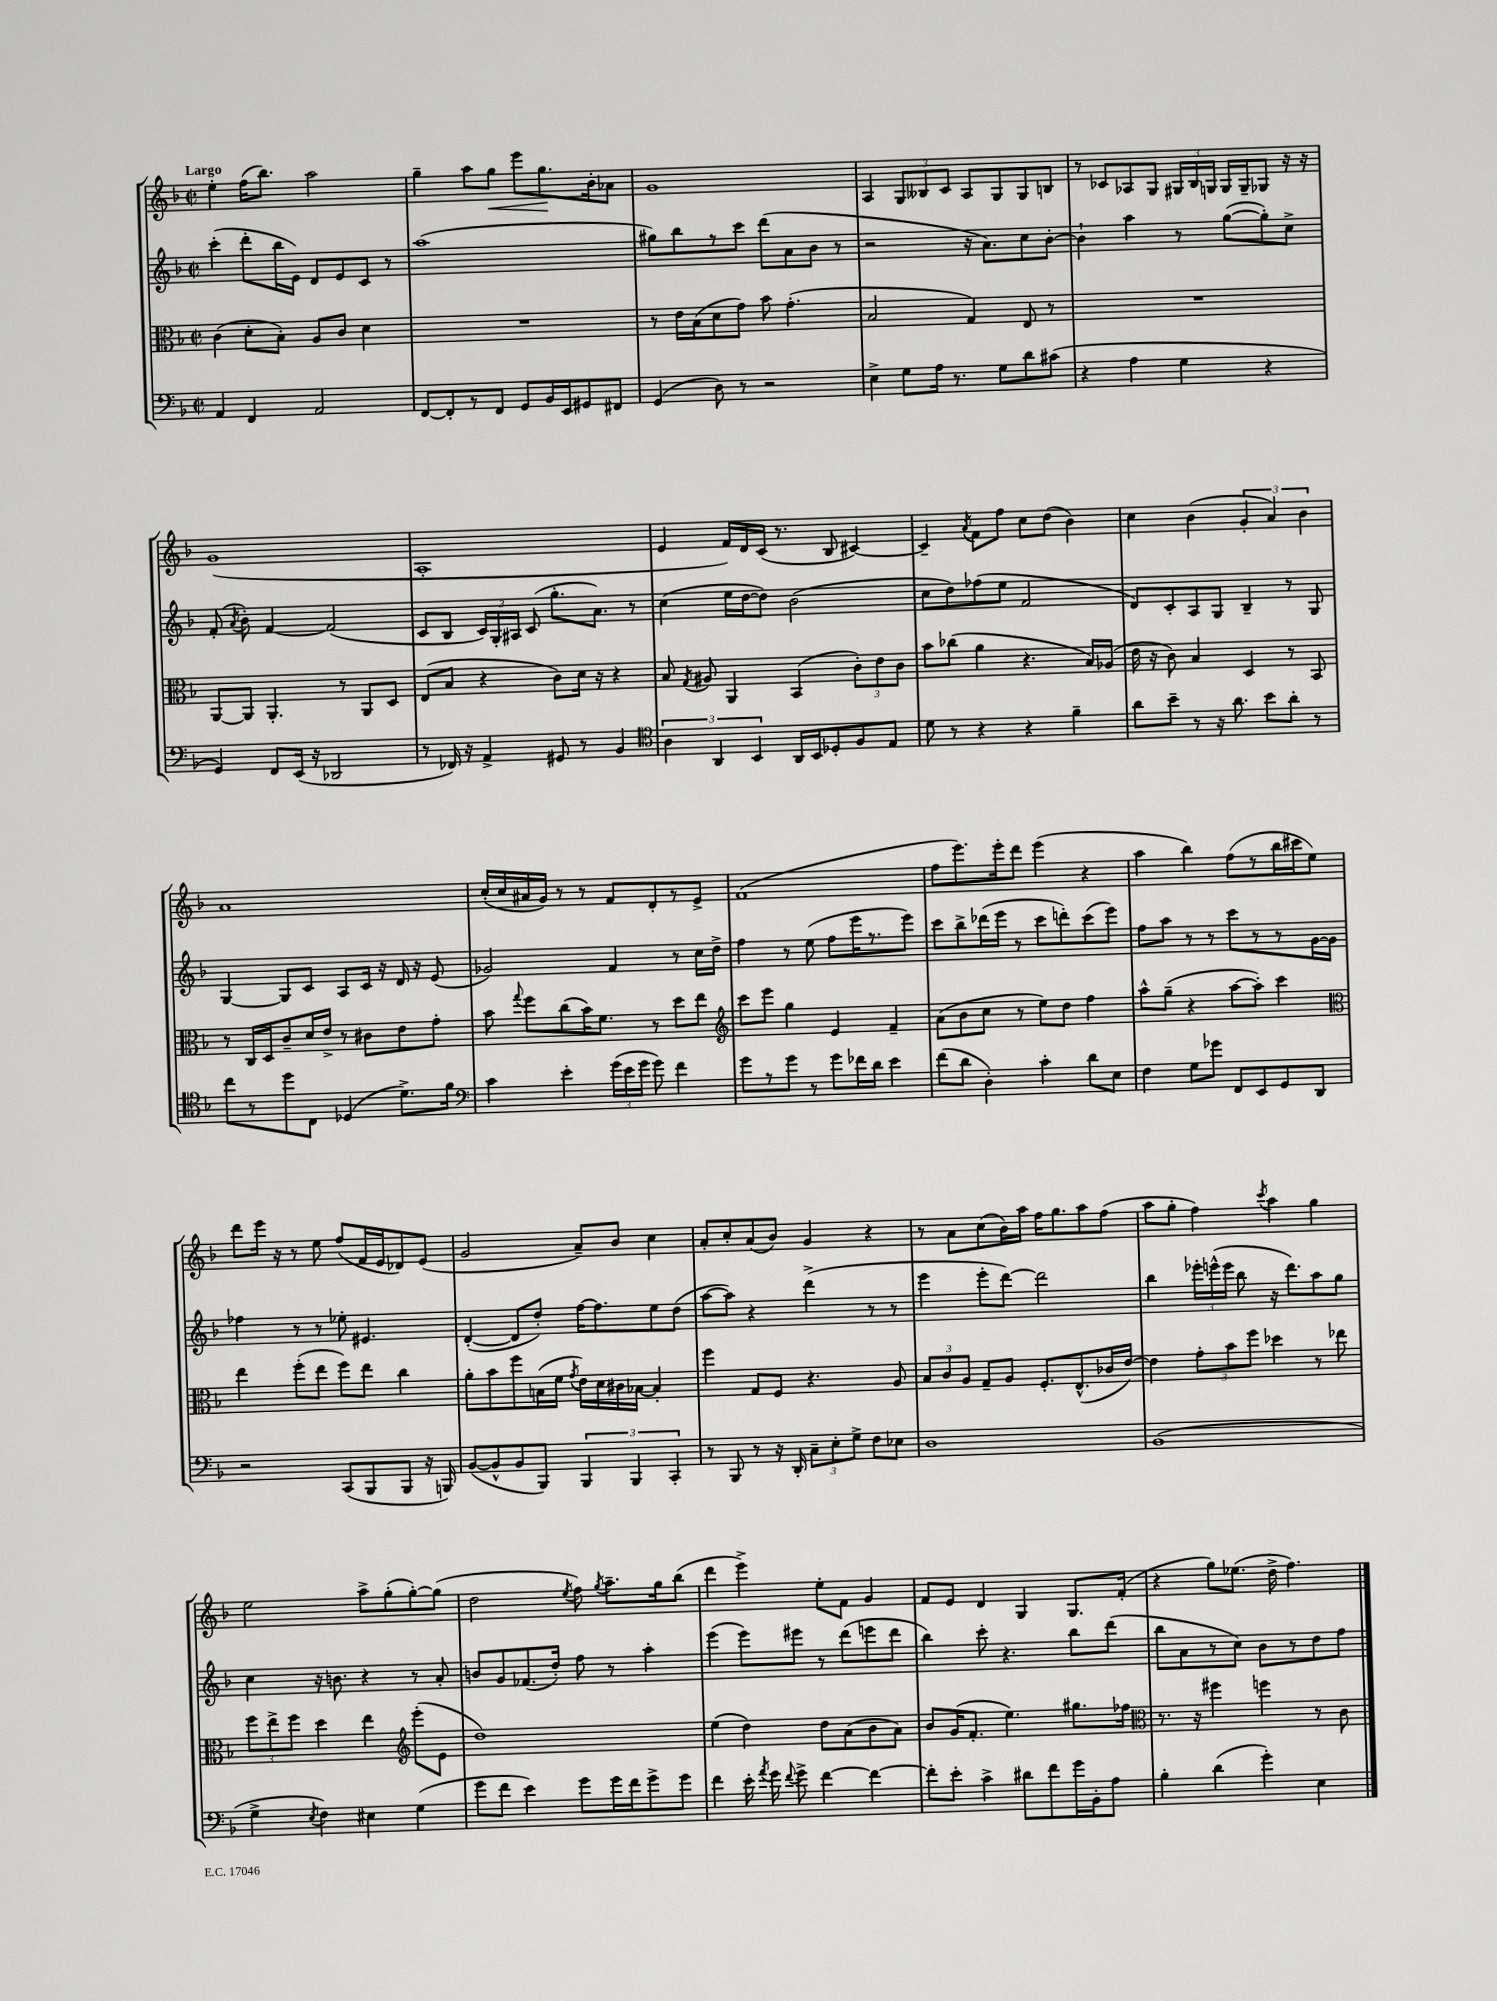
<<
\new StaffGroup <<
\new Staff = "s0" {
    \clef treble \key f \major \defaultTimeSignature \time 2/2 \tempo "Largo"
    \autoBeamOff e''4-. f''16[( bes''8.]) a''2 |
    g''4-- a''8[ g''8]\< e'''8[ g''8.\! bes'16-. aes'8] |
    g'1 |
    a4 \tuplet 3/2 { g8[ beses8 c'8] } a8[ g8 g8 b8] |
    r8 ces'8[ aes8 g8] \tuplet 3/2 { gis16[ bes16 g16] } g16[ g16-- ges8] r16 r16 |
    g'1( |
    a1-. |
    e'4 f'16[) d'16 c'16]( r8. bes8 cis'4~) |
    cis'4-- \acciaccatura { a'8 } f'8[ f''8] c''8[ d''8]( bes'4) |
    c''4 bes'4( \tuplet 3/2 { g'4-. a'4) bes'4 } |
    a'1 |
    c''16[-.( c''16 ais'16 g'16]) r8 r8 f'8[ d'8-. r8 e'8]-> |
    f'1( |
    f''8[ e'''8.) e'''16-. d'''8] e'''4( r4 |
    a''4 bes''4) f''8[( r8 bes''16 cis'''16 e''8]) |
    d'''8[ e'''16] r16 r8 e''8 f''8[( f'16 e'16 des'8) e'8]( |
    g'2 a'8[--) bes'8] c''4 |
    a'8[-. c''8-. a'8( bes'8]) g'4 r4 |
    r8 a'8[ c''8( bes'16) a''16] f''16[ g''8. a''8 f''8]( |
    a''8[ g''8]-. f''4) \acciaccatura { c'''8 } a''4 g''4 |
    e''2 a''8[-> g''8-.( g''8~-.) g''8]( |
    d''2 \acciaccatura { e''8 } f''8) \acciaccatura { g''8 } a''8.[-- g''16 bes''8]( |
    d'''4 e'''4->) e''8[-. f'8] g'4 |
    f'8[ e'8] d'4 g4 g8.[ f'16]-.( |
    r4 g''8[) ees''8.]( d''16-> f''4.) \bar "|." |
}
\new Staff = "s1" {
    \clef treble \key f \major \defaultTimeSignature \time 2/2
    \autoBeamOff c'''4-.( d'''8[-. bes''16 e'16]) d'8[ e'8 c'8] r8 |
    a''1( |
    gis''8[) bes''8 r8 c'''8] d'''8[( a'8 bes'8] r8 |
    r2 r16 a'8.[) c''8 bes'8]~-. |
    bes'4-! a''4 r8 g''8[~( g''8-.) c''8]-> |
    f'8-.( \acciaccatura { a'8 } bes'8-.) f'4~ f'2( |
    c'8[ bes8] \tuplet 3/2 { c'16[) g16-. ais16] } c'8( g''8.[-. a'8.]) r8 |
    c''4( e''16[ d''16~ d''8]) bes'2( |
    c''8[ d''8) fes''8( e''8] f'2 |
    d'8[) c'8-. a8 g8] bes4-- r8 g8 |
    g4~ g8[ c'8] a8[ c'16] r16 d'16 r16 e'8( |
    ges'2) f'4 r8 c''16[ d''16]-> |
    f''4 r8 e''8( f''8[ e'''16 r8. e'''8]) |
    c'''8[ bes''8-> des'''16( e'''16] r8 c'''8[ d'''8-.) c'''8( e'''8]) |
    f''8[ a''8] r8 r8 c'''8[ r8 r8 g'16~ g'16] |
    fes''4 r8 r8 ees''8-. eis'4. |
    d'4~-.( d'8[ d''8]-.) f''16[~ f''8. e''8 d''8]( |
    a''8[~ a''8]) r4 d'''4->( r8 r8 |
    e'''4 e'''8[-. d'''8]~) d'''2 |
    bes''4 \tuplet 3/2 { ees'''16[-. e'''16-^( e'''16] } bes''8 r16 d'''8.[) a''8 g''8] |
    c''4 r16 b'8. r4 r8 a'8-. |
    b'8[ g'8 fes'8.( d''16]-.) f''8 r8 a''4-. |
    e'''4( e'''8[) eis'''8] r8 d'''8[( e'''8 d'''8] |
    bes''4) c'''8-. r4. bes''8[ d'''8]( |
    bes''8[ a'8 r8 c''8]) bes'8[ r8 d''8 f''8] \bar "|." |
}
\new Staff = "s2" {
    \clef alto \key f \major \defaultTimeSignature \time 2/2
    \autoBeamOff c'4( d'8[-. bes8]-.) a8[ c'8] d'4 |
    R1 |
    r8 e'16[ bes16( d'8 g'8]) bes'8 g'4.-.( |
    bes2 g4) e8 r8 |
    R1 |
    a,8[~ a,8] a,4.-. r8 a,8[ d8] |
    e8[( bes8] r4 c'8[) d'16] r16 r4 |
    bes8 \acciaccatura { g8 } ais8 a,4 bes,4( \tuplet 3/2 { c'8[-.) e'8 c'8] } |
    bes'8[ ces''8]( a'4 r4. bes16[) aes16]( |
    e'16 r16 c'8) bes4 d4 r8 bes,8 |
    r8 c16[ d16 c'8-- d'16 e'16]-> r8 cis'8[ e'8 g'8]-. |
    bes'8 \appoggiatura { g''8 } f''8[ c''8( bes'16) f'8.] r8 d''8[ e''8] |
    \clef treble c'''8[ e'''8] g''4 e'4 f'4-- |
    a'8[( bes'8 c''8] r8 e''8[) d''8] f''4 |
    a''8[-^ g''8]--( r4 a''8[~ a''8]-.) c'''4 |
    \clef alto e''4 f''8[-.( e''8] f''8[) e''8] c''4 |
    a'8[-. bes'8 f''8 b16( f'16] \acciaccatura { g'8 } e'16[) d'16 cis'16 bes16]~ bes4-. |
    f''4 g8[ f8] r4. a8 |
    \tuplet 3/2 { bes8[ c'8 a8] } g8[-- a8] f8.[-. e8.-^( ces'16 e'16]~) |
    e'4 \tuplet 3/2 { g'8[-. bes'8 f''8] } des''4 r8 ees''8 |
    \tuplet 3/2 { f''8[ e''8-> f''8] } d''4 e''4 \clef treble e'''8[-.( e'8] |
    d''1) |
    e''4( d''4) d''8[ a'8( bes'8 a'8]) |
    bes'8[ g'16( f'8.]-. e''4.) gis''8.[ fes''16] |
    \clef alto r8. r16 fis''4 f''4 r8 c'8 \bar "|." |
}
\new Staff = "s3" {
    \clef bass \key f \major \defaultTimeSignature \time 2/2
    \autoBeamOff a,4 f,4 a,2 |
    f,8[~ f,8-. r8 f,8] g,8[ bes,16 e,16 gis,8 fis,8] |
    g,4( d8) r8 r2 |
    e4-> g8[ a16] r8. g8[ d'8 cis'8]( |
    r4 a4 g4 r4 |
    g,4) f,8[ e,16]( r16 des,2 |
    r8 fes,16) r16 a,4-> gis,8 r8 bes,4 |
    \clef tenor \tuplet 3/2 { a4 a,4 bes,4 } a,16[ bes,16 des8-. f8 e8] |
    d'8 r8 r4 r4 f'4-- |
    a'8[ bes'8]-- r8 r16 a'8. bes'8[ a'8]-. r8 |
    c''8[ r8 d''8 c8] des4( d'8.[->) f'16] |
    \clef bass c'4 e'4-. \tuplet 3/2 { g'16[( e'16 g'16] } g'8) f'4 |
    g'8[ r8 g'8] r8 g'8[ fes'16 d'16] e'4 |
    f'8[( d'8] d4-.) c'4-. d'8[ e8] |
    f4 g8[ ges'8] f,8[ e,8 g,8 d,8] |
    r2 c,8[( bes,,8 bes,,8] r16 b,,16) |
    bes,8[~( bes,8-^ bes,8 bes,,8]) \tuplet 3/2 { bes,,4 bes,,4 c,4-. } |
    r8 bes,,8 r8 r16 d,16-. \tuplet 3/2 { c8[-- e8-. g8]-> } f8[ ees8] |
    d1 |
    bes,1( |
    g4-> \acciaccatura { e8 } f4) eis4 g4( |
    g'8[ f'8] e'4) g'8[ g'16 f'16 g'8-> g'8] |
    f'4 e'16-. \acciaccatura { a'8 } g'16 \appoggiatura { f'8 } g'8-> f'4~ f'4~ |
    f'8[-. e'8]-. c'4-> dis'8[ f'8 g'16 bes,16-. a8] |
    bes4-. d'4( g'4-.) e4 \bar "|." |
}
>>
>>
\layout { \context { \Score \remove "Bar_number_engraver" } }
